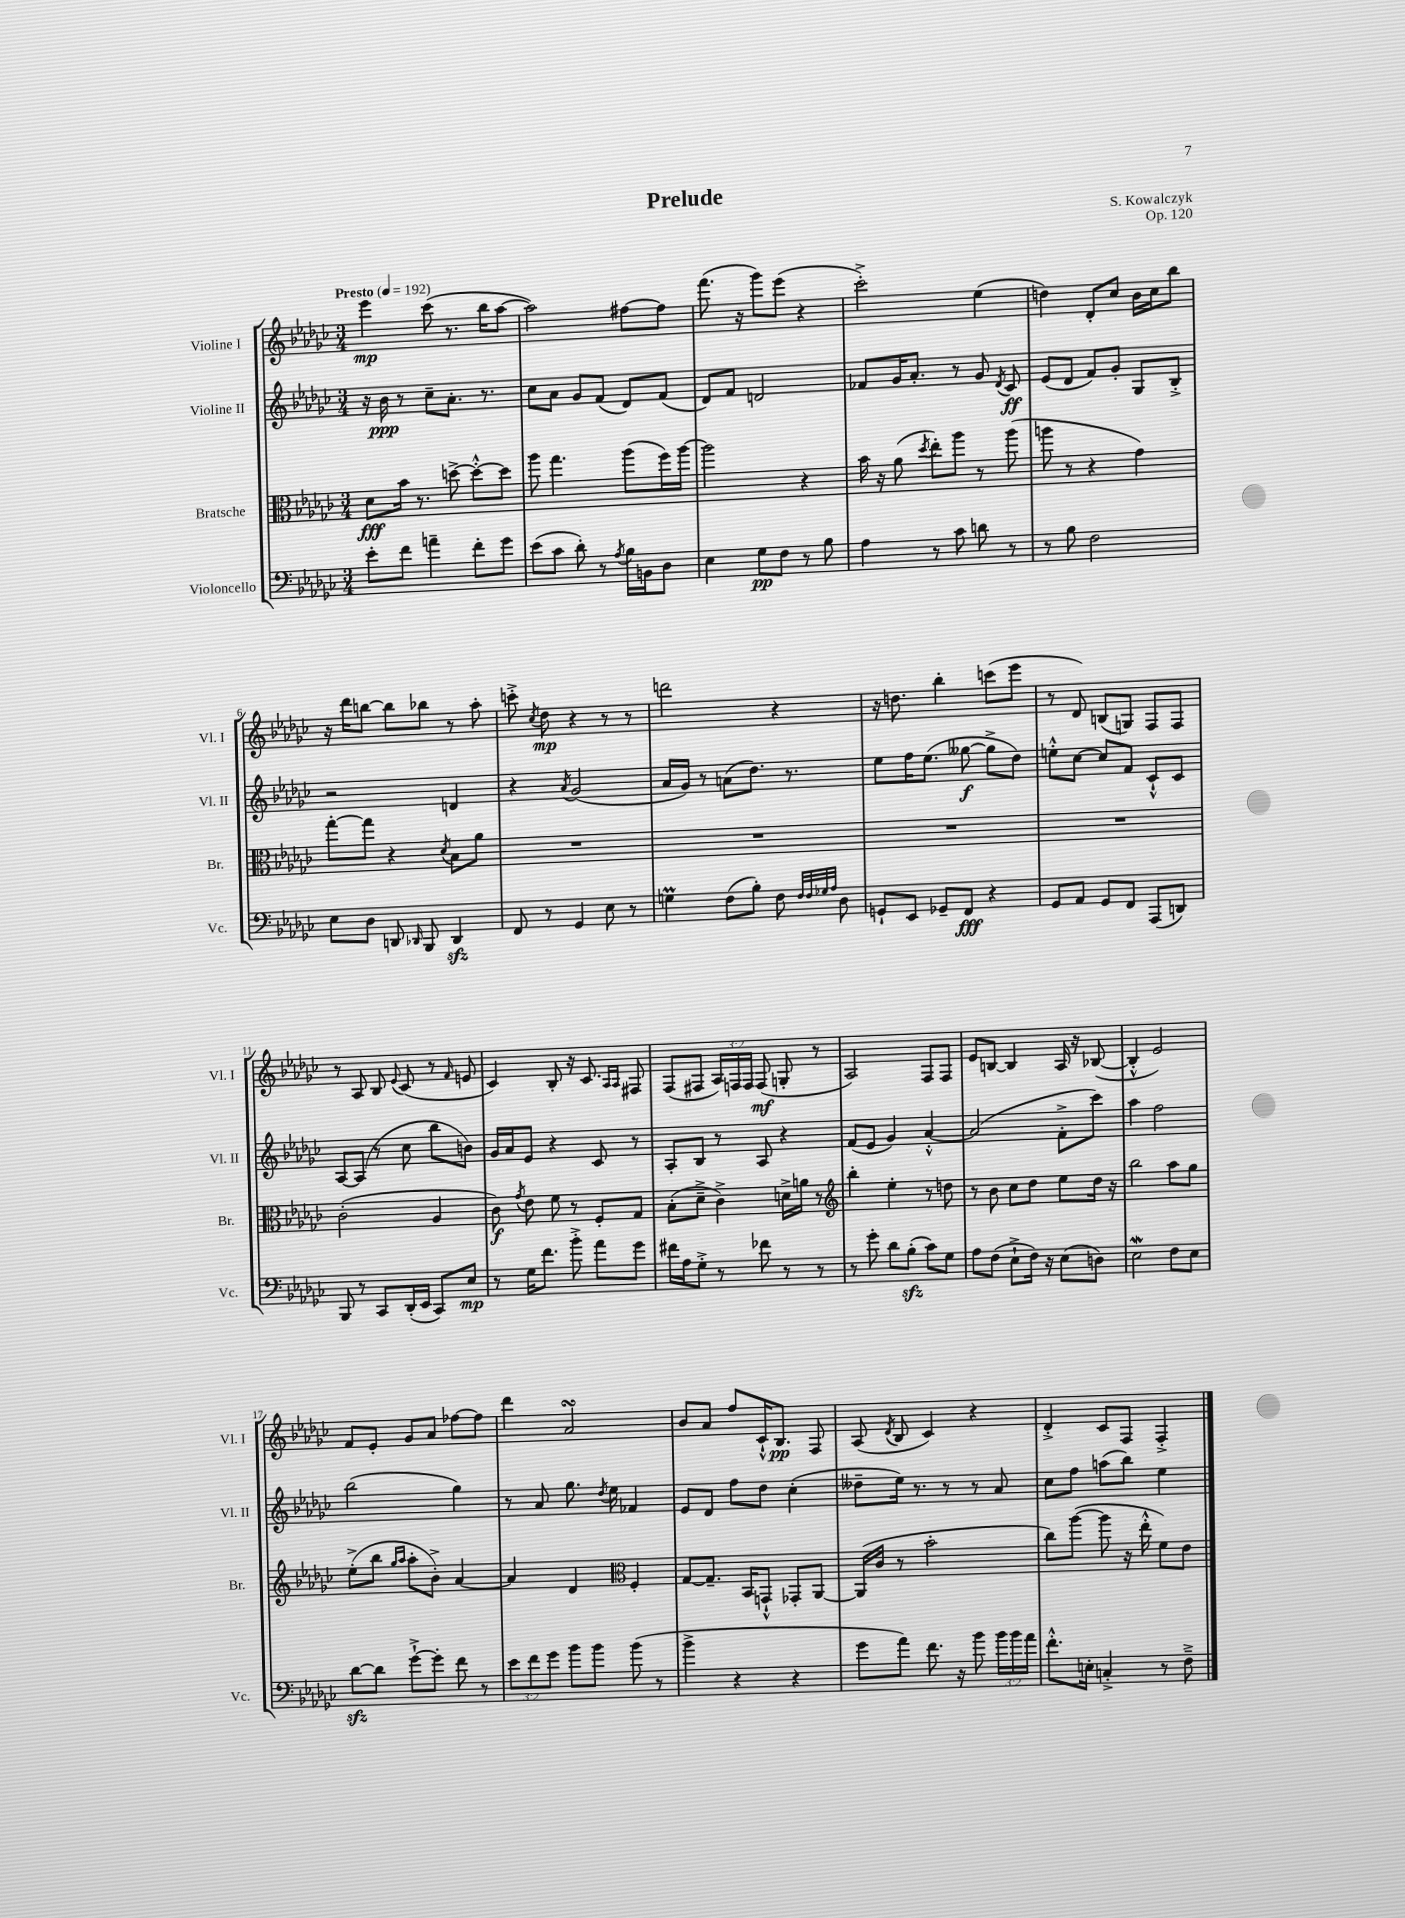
\header { title = "Prelude" composer = "S. Kowalczyk" opus = "Op. 120" }
<<
\new StaffGroup <<
\new Staff = "s0" \with { instrumentName = "Violine I" shortInstrumentName = "Vl. I" } {
    \clef treble \key ges \major \numericTimeSignature \time 3/4 \override Staff.TupletNumber.text = #tuplet-number::calc-fraction-text \tempo "Presto" 4 = 192
    \autoBeamOff ees'''4\mp ces'''8( r8. bes''16[ aes''8]~ |
    aes''2) fis''8[~ fis''8] |
    f'''8.( r16 ges'''8[) ees'''8]( r4 |
    ces'''2-.->) ees''4( |
    d''4) des'8[-. ces''8] bes'16[ ces''16 bes''8] |
    r16 des'''16[ b''8]~ b''8[ bes''8] r8 aes''8-. |
    c'''8-.-> \acciaccatura { ces''8 } des''8\mp r4 r8 r8 |
    d'''2 r4 |
    r16 d''8. bes''4-. c'''8[( ees'''8] |
    r8 des'8) b8[( g8]) f8[ f8] |
    r8 aes8 bes8 \appoggiatura { ees'8 } ces'8( r8 \grace { f'16 } e'8 |
    ces'4) bes8-. r16 ces'8. \grace { aes16[ aes16] } fis8 |
    f8[( fis8] \tuplet 3/2 { aes16[) f16 f16] } f8\mf( g8-. r8 |
    aes2) f8[ f8] |
    ees'8[ b8]~ b4 aes16 r16 bes8~( |
    bes4-.-^ ees'2) |
    f'8[ ees'8]-. ges'8[ aes'8] fes''8[~ fes''8] |
    des'''4 aes'2\turn |
    bes'8[ aes'8] f''8[ ces'16-!-^ bes8.]\pp f8 |
    aes8( \acciaccatura { des'8 } bes8 ces'4) r4 |
    des'4-.-> ces'8[ f8] f4-.-> \bar "|." |
}
\new Staff = "s1" \with { instrumentName = "Violine II" shortInstrumentName = "Vl. II" } {
    \clef treble \key ges \major \numericTimeSignature \time 3/4
    \autoBeamOff r16 bes'16\ppp r8 ces''8[-- aes'8.]-. r8. |
    ces''8[ aes'8] ges'8[ f'8]( des'8[) f'8]( |
    des'8[) f'8] d'2 |
    fes'8[ ges'16 aes'8.]-. r8 ges'8 \acciaccatura { des'8 } ces'8\ff |
    ees'8[( des'8] f'8[) ges'8]-. ges8[ bes8]-.-> |
    r2 d'4 |
    r4 \acciaccatura { aes'8 } ges'2( |
    aes'16[ ges'16]) r8 a'8[( des''8.]) r8. |
    ees''8[ f''16 ees''8.]( geses''8~\f geses''8[-> des''8]) |
    e''8[-.-^ ces''8]~ ces''8[ f'8] ces'8[-!-^ ces'8] |
    aes8[~ aes8]( r8 ces''8 bes''8[ b'8]) |
    ges'16[ aes'16 ees'8] r4 ces'8 r8 |
    aes8[-. bes8] r8 aes8 r4 |
    f'8[( ees'8] ges'4) aes'4~-.-^ |
    aes'2( f'8[-.-> ces'''8]) |
    aes''4 f''2 |
    bes''2( ges''4) |
    r8 aes'8 ges''8. \acciaccatura { des''8 } ees''16 fes'4 |
    ees'8[ des'8] f''8[ des''8] ces''4-.( |
    deses''8[-- ees''16]) r8. r8 r8 aes'8 |
    ces''8[ f''8] a''8[( bes''8]) ees''4 \bar "|." |
}
\new Staff = "s2" \with { instrumentName = "Bratsche" shortInstrumentName = "Br." } {
    \clef alto \key ges \major \numericTimeSignature \time 3/4
    \autoBeamOff des'8[\fff bes'16] r8. d''8~-> d''8[~-.-^ d''8] |
    aes''8 ges''4. aes''8[( f''16) aes''16]~ |
    aes''2 r4 |
    bes'16 r16 aes'8( \acciaccatura { des''8 } ees''8[-.) aes''8] r8 aes''8( |
    a''8 r8 r4 ges'4) |
    ges''8[~-. ges''8] r4 \acciaccatura { des'8 } bes8[ aes'8] |
    R2. |
    R2. |
    R2. |
    R2. |
    ces'2-.( aes4 |
    ces'8\f) \acciaccatura { ges'8 } ees'8 f'8 r8 f8[-. ges8] |
    bes8[-.( des'8]---> ces'4->) d'16[-> a'16] r8 |
    \clef treble bes''4-. ees''4-. r8 d''8 |
    r8 bes'8 ces''8[ des''8] ees''8[ des''16] r16 |
    bes''2 aes''8[ ges''8] |
    ees''8[-.->( bes''8] \grace { ges''16[ aes''16] } aes''8[-. bes'8]-.->) aes'4~ |
    aes'4 des'4 \clef alto f4-. |
    ges8[~ ges8.]-- bes,16[ g,8]-!-^ ges,8[-. aes,8]~ |
    aes,16[( ces'16] r8 bes'2-. |
    ces''8[) aes''8]~( aes''8 r16 ees''16-.-^ f'8[) ees'8] \bar "|." |
}
\new Staff = "s3" \with { instrumentName = "Violoncello" shortInstrumentName = "Vc." } {
    \clef bass \key ges \major \numericTimeSignature \time 3/4 \override Staff.TupletNumber.text = #tuplet-number::calc-fraction-text
    \autoBeamOff ees'8[-. f'8] a'4-- f'8[-. ges'8] |
    ees'8[( ces'8] des'8-.) r8 \acciaccatura { aes8 } bes16[ b,16 des8] |
    ees4 ges8[\pp f8] r8 bes8 |
    aes4 r8 ces'8 d'8 r8 |
    r8 bes8 f2 |
    ees8[ des8] d,8 \grace { des,16 } bes,,8 des,4\sfz |
    f,8 r8 ges,4 ees8 r8 |
    g4\prall f8[( bes8]-.) f8 \grace { f32[ f32 ges32 aes32] } des8 |
    g,8[-! ees,8] ges,8[-- f,8]\fff r4 |
    ges,8[ aes,8] ges,8[ f,8] aes,,8[( d,8]) |
    bes,,8 r8 ces,8[ des,16-.( ees,16] ces,8[) ees8]\mp |
    r8 ges16[ f'8.] bes'8-.-> aes'8[ ges'8] |
    fis'16[ aes16 ges8]-.-> r8 fes'8 r8 r8 |
    r8 ges'8-. des'8[ bes8]-.\sfz( ces'8[) ges8] |
    aes8[ f8]( ees8[-!-> f16]) r16 ees8[( d8]) |
    ees2\mordent f8[ ees8] |
    des'8[~\sfz des'8] ges'8[~-!-> ges'8]-. f'8 r8 |
    \tuplet 3/2 { ees'8[ f'8 ges'8] } bes'8[ bes'8] bes'8( r8 |
    bes'4-> r4 r4 |
    ges'8[ aes'8]) f'8. r16 bes'8 \tuplet 3/2 { bes'16[ bes'16 aes'16] } |
    f'8.[-.-^ e16]-. c4-.-> r8 f8---> \bar "|." |
}
>>
>>
